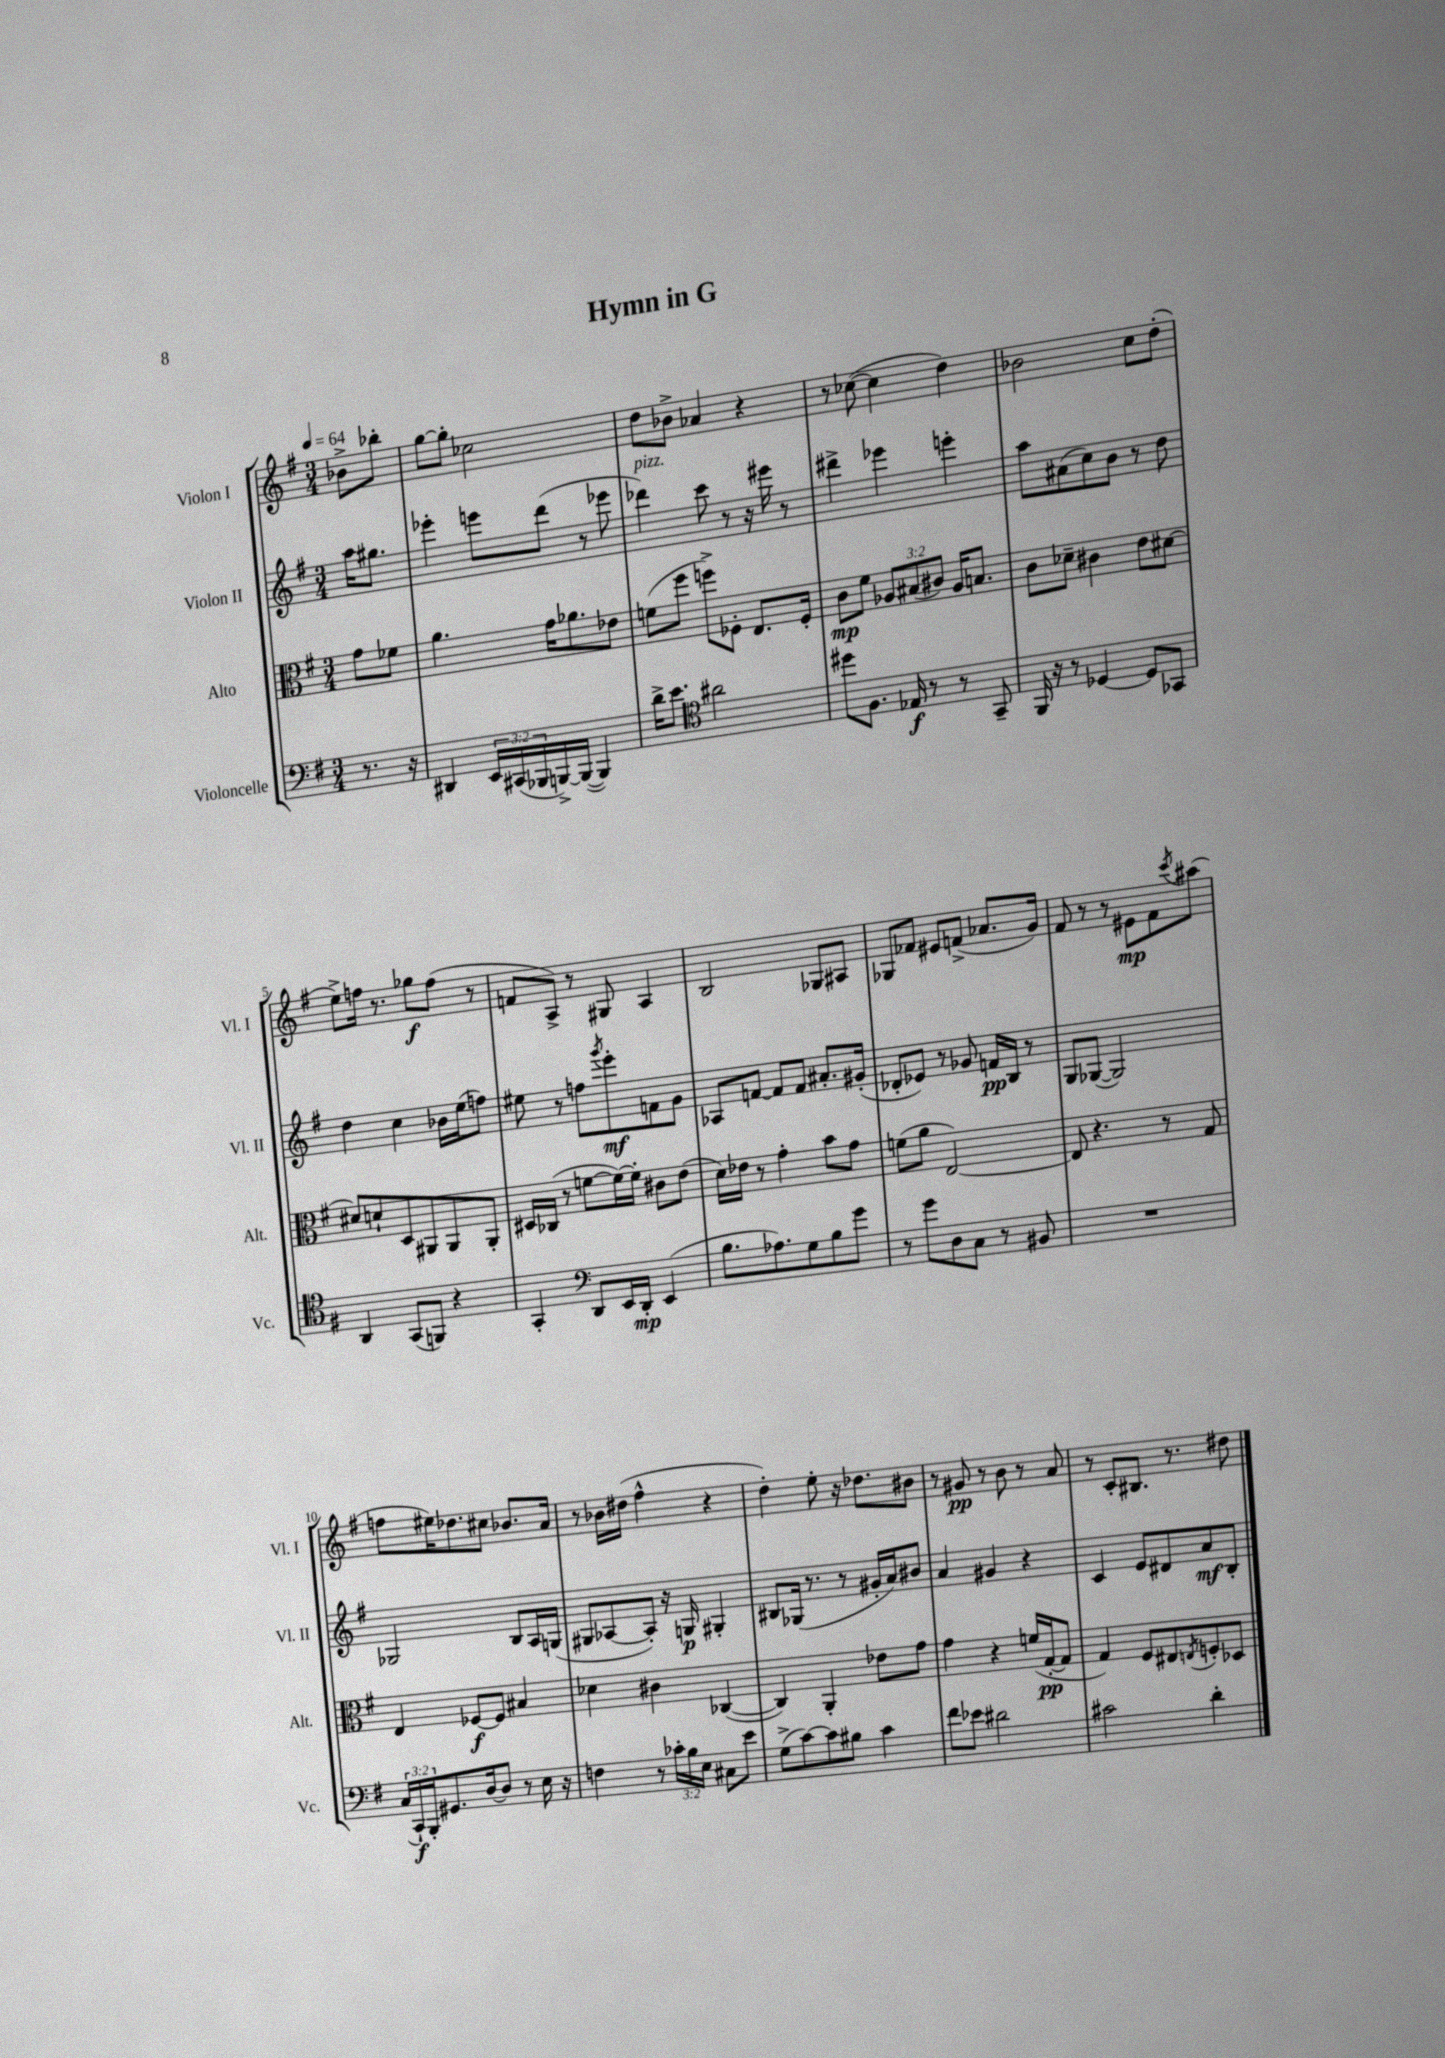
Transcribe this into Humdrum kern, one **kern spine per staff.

**kern	**kern	**kern	**kern
*staff4	*staff3	*staff2	*staff1
*clefF4	*clefC3	*clefG2	*clefG2
*k[f#]	*k[f#]	*k[f#]	*k[f#]
*M3/4	*M3/4	*M3/4	*M3/4
*MM64	*MM64	*MM64	*MM64
8.r	8g\L	16aa\LK	8b-^\L
.	.	8.gg#\J	.
.	8f-\J	.	8bb-'\J
16r	.	.	.
=	=	=	=
4DD#/	4.a\	4eee-'\	[8gg\L
.	.	.	8gg'\]J
24EE/LL	.	8eee\L	2cc-\
(24CC#/	.	.	.
24BBB-/	.	.	.
[16BBB^/)	16g\LK	(8ddd\J	.
(16BBB/_JJ	8.a-\	.	.
4BBB/])	.	8r	.
.	8e-\J	8eee-\	.
=	=	=	=
16d^\LK	(8f\L	4ddd-\)	8dd\L
8.e\J	.	.	.
.	8ff#\J	.	8b-^\J
*clefC4	*	*	*
2a#\	8ff^\L)	8ccc\	4a-/
.	8F-'\J	8r	.
.	8.E/L	16r	4r
.	.	16eee#\	.
.	.	8r	.
.	16F-'/Jk	.	.
=	=	=	=
8dd#\L	8c\L	4ddd#^\	8r
8.F#\J	8f#\J	.	([8cc-\
.	12A-/L	4eee-\	4cc-\]
16E-/	.	.	.
.	(12B#/	.	.
8r	.	.	.
.	12c#/J)	.	.
8r	16A-/LK	4eee'\	4dd\)
.	8.B/J	.	.
8GG~/	.	.	.
=	=	=	=
16FF#/	8c\L	8aa\L	2b-\
16r	.	.	.
8r	8d-~\J	(8a#\	.
[4D-/	4c#\	8cc\)	.
.	.	8b\J	.
8D-/]L	8e\L	8r	8cc\L
8GG-/J	[8d#\J	8dd\	(8dd'\J
=	=	=	=
4AA/	8d#/]L	4dd\	8ee^\L)
.	8d`/	.	16ff\Jk
.	.	.	8.r
(8GG/L	8D/	4cc\	.
8FF/J)	8AA#/	.	8gg-\L
4r	8AA#/	16b-\LL	(8ff\J
.	.	(16ee\J	.
.	8AA#'/J	8ff\J)	8r
=	=	=	=
4GG'/	16D#/LL	8ee#\	8f/L
.	(16C-/JJ	.	.
.	8r	8r	8A^/J)
*clefF4	*	*	*
8DD/L	[8f\L	8ff\L	8r
.	.	8qggg/	.
16EE/L	16f\_L)	8eee'\	8G#/
16DD'/JJ	16f'\]JJ	.	.
(4EE/	8c#\L	8f\	4A/
.	(8e\J	8g\J	.
=	=	=	=
8.B\L	16d\LL)	8A-/L	2B/
.	16e-\JJ	.	.
.	8r	[8f/J	.
8.A-\)	.	.	.
.	4g'\	8f/]L	.
8G\	.	8f/J	.
8B\	8b\L	8.a#'/L	8G-/L
8g\J	8g\J	.	8A#/J
.	.	(16g#'/Jk	.
=	=	=	=
8r	(8f\L	8d-'/L	8G-/L
8g\L	8a\J	8e-/J)	8f-/J
8D\	[2E/)	8r	8e#/L
8C\J	.	8g-/	(8f^/J
8r	.	16f/LL	8.a-/L
.	.	16B/JJ	.
8BB#/	.	8r	.
.	.	.	16g/Jk)
=	=	=	=
2.r	8E/]	8G/L	8f#/
.	4.r	([8G-/J	8r
.	.	2G-/])	8r
.	.	.	8e#\L
.	8r	.	8f#\
.	.	.	8qccc/
.	8G/	.	(8aa#\J
=	=	=	=
(24C/LL	4E/	2G-/	8ff\L
24CC`/)	.	.	.
24BBB'/J	.	.	.
8.GG#/	.	.	16ee#\K)
.	.	.	8.dd-\
.	[8F-/L	.	.
[16D/k	.	.	.
8D/]J	8F-/]J	.	8cc#\J
8r	4B#/	8B/L	8.b-/L
16E\	.	16A/L	.
16r	.	(16G/JJ	16a/Jk
=	=	=	=
4F\	4d-\	8G#/L	8r
.	.	[8A-/	16b-\LL
.	.	.	(16dd#\JJ
8r	4c#\	8A-'/]J)	4ff#^^\
24c-'\LL	.	16r	.
24B\	.	.	.
.	.	16G/	.
24E\JJ	.	.	.
8C#\L	([4C-/	4G#'/	4r
8e\J	.	.	.
=	=	=	=
(8G^\L	4C-/])	8B#/L	4dd'\)
[8c\)	.	(16G-/Jk	.
.	.	8.r	.
8c\]	4AA'/	.	8ee'\
8B#\J	.	8r	16r
.	.	.	8.dd-\L
4c\	8e-\L	16g#'/LL	.
.	.	16a/J)	.
.	8g\J	8b#/J	8b#\J
=	=	=	=
8f#\L	4g\	4a/	8r
8e-\J	.	.	8g#/
2d#\	4r	4g#/	8r
.	.	.	8b\
.	(16f/LL	4r	8r
.	[16G'/J	.	.
.	8G/]J	.	8a/
=	=	=	=
2c#\	4G/)	4c/	8r
.	.	.	8c'/L
.	8F#/L	8e/L	8.B#/J
.	8E#/	8d#/	.
.	.	.	8.r
.	8qE/	.	.
4d'\	8F'/	8a/	.
.	8D-/J	8B'/J	8dd#\
==	==	==	==
*-	*-	*-	*-
